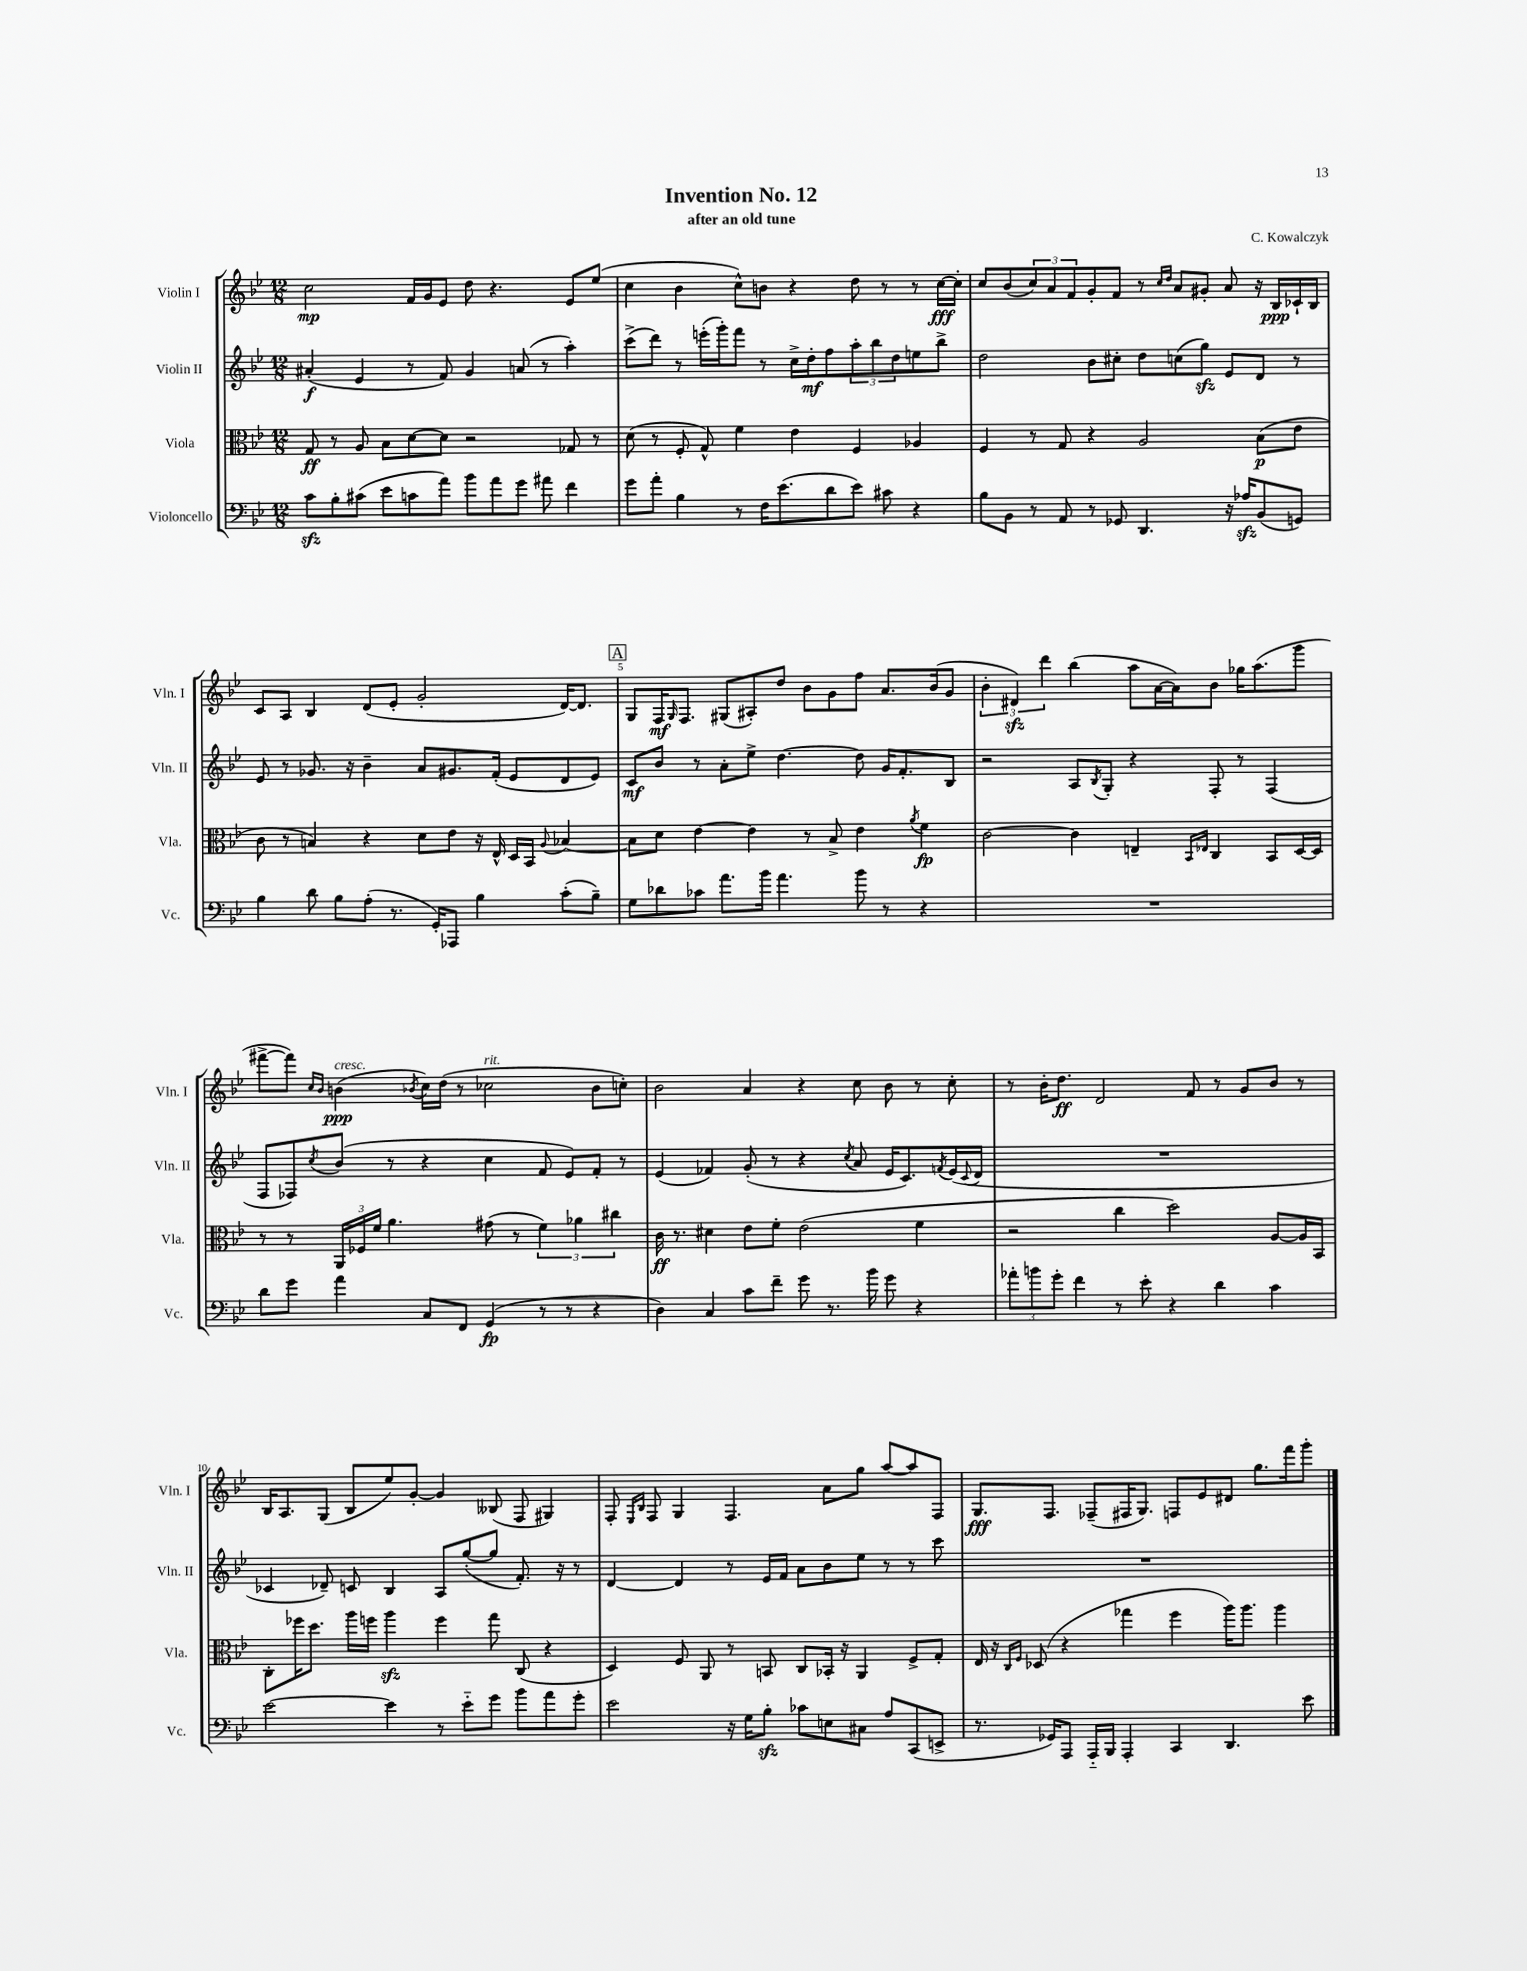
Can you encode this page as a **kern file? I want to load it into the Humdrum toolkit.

**kern	**dynam	**kern	**dynam	**kern	**dynam	**kern	**dynam
*part4	*part4	*part3	*part3	*part2	*part2	*part1	*part1
*staff4	*staff4	*staff3	*staff3	*staff2	*staff2	*staff1	*staff1
*I"Violoncello	*	*I"Viola	*	*I"Violin II	*	*I"Violin I	*
*I'Vc.	*	*I'Vla.	*	*I'Vln. II	*	*I'Vln. I	*
*clefF4	*	*clefC3	*	*clefG2	*	*clefG2	*
*k[b-e-]	*	*k[b-e-]	*	*k[b-e-]	*	*k[b-e-]	*
*M12/8	*	*M12/8	*	*M12/8	*	*M12/8	*
=1	=1	=1	=1	=1	=1	=1	=1
8czz\L	.	8G/	ff	(4a#X'/	f	2cc\	mp
8B-'\	.	8r	.	.	.	.	.
(8c#X\J	.	8A/	.	4e-/	.	.	.
8e-\L	.	8B-\L	.	.	.	.	.
8cn\	.	[8d\	.	8r	.	16f/LL	.
.	.	.	.	.	.	16g/J	.
8a\J)	.	8d\J]	.	8f/)	.	8e-/J	.
8b-\L	.	2r	.	4g/	.	8dd\	.
8a\	.	.	.	.	.	4.r	.
8g\J	.	.	.	(8an/	.	.	.
8a#X\	.	.	.	8r	.	.	.
4f\	.	8G-X/	.	4aa'\)	.	8e-/L	.
.	.	8r	.	.	.	(8ee-/J	.
=2	=2	=2	=2	=2	=2	=2	=2
8g\L	.	(8d\	.	(8ccc^\L	.	4cc\	.
8a'\J	.	8r	.	8ddd\J)	.	.	.
4B-\	.	8F'/	.	8r	.	4b-\	.
.	.	8G^^/)	.	(16eeen'\LL	.	.	.
.	.	.	.	16ggg'\J)	.	.	.
8r	.	4f\	.	8fff\J	.	8cc^^\L)	.
16F\KL	.	.	.	8r	.	8bn\J	.
(8.e-\	.	.	.	.	.	.	.
.	.	4e-\	.	16cc^\LL	.	4r	.
.	.	.	.	16dd'\J	mf	.	.
8d\	.	.	.	8ff\	.	.	.
8e-\J)	.	4F/	.	12aa'\	.	8dd\	.
.	.	.	.	12bb-\	.	.	.
8c#X\	.	.	.	.	.	8r	.
.	.	.	.	12dd\	.	.	.
4r	.	4A-X/	.	8een\	.	8r	.
.	.	.	.	8bb-^\J	.	[16cc\LL	fff
.	.	.	.	.	.	16cc'\JJ]	.
=3	=3	=3	=3	=3	=3	=3	=3
8B-\L	.	4F/	.	2dd\	.	8cc/L	.
8BB-\J	.	.	.	.	.	(8b-/	.
8r	.	8r	.	.	.	12cc/)	.
.	.	.	.	.	.	12a/	.
8AA/	.	8G/	.	.	.	.	.
.	.	.	.	.	.	12f/	.
8r	.	4r	.	8b-\L	.	8g'/	.
8GG-X/	.	.	.	8cc#X'\J	.	8f/J	.
4.DD/	.	2A/	.	8dd\L	.	8r	.
.	.	.	.	.	.	16qqcc/LL	.
.	.	.	.	.	.	16qqdd/JJ	.
.	.	.	.	(8ccn\	.	8a/L	.
.	.	.	.	8ggzz\J)	.	8g#X'/J	.
16r	.	.	.	8e-/L	.	8a/	.
16A-Xzz/KL	.	.	.	.	.	.	.
(8BB-/	.	(8B-\L	p	8d/J	.	16r	.
.	.	.	.	.	.	16B-/LL	ppp
8GGn/J)	.	8e-\J	.	8r	.	16c-X`/	.
.	.	.	.	.	.	16B-/JJ	.
!!LO:LB:g=z
=4	=4	=4	=4	=4	=4	=4	=4
4B-\	.	8c\	.	8e-/	.	8c/L	.
.	.	8r	.	8r	.	8A/J	.
8d\	.	4Bn/)	.	8.g-X/	.	4B-/	.
8B-\L	.	.	.	.	.	.	.
.	.	.	.	16r	.	.	.
(8A'\J	.	4r	.	4b-~\	.	(8d/L	.
8.r	.	.	.	.	.	8e-'/J	.
.	.	8d\L	.	8a/L	.	2g'/	.
16GG'/KL)	.	.	.	.	.	.	.
8AAA-X/J	.	8e-\J	.	8.g#X/	.	.	.
4B-\	.	16r	.	.	.	.	.
.	.	16E-^^/	.	(16f'/Jk	.	.	.
.	.	16D/LL	.	8e-/L	.	.	.
.	.	16BB-/JJ	.	.	.	.	.
.	.	8qqA/	.	.	.	.	.
(8c'\L	.	[4B-X/	.	8d/	.	[16d/KL)	.
.	.	.	.	.	.	8.d/J]	.
8B-~\J)	.	.	.	8e-/J)	.	.	.
!!LO:REH:place=s1:t=A
=5	=5	=5	=5	=5	=5	=5	=5
8G\L	.	8B-\L]	.	8c/L	mf	8G/L	.
8d-X\	.	8d\J	.	8b-/J	.	16F/K	mf
.	.	.	.	.	.	16qqG/	.
.	.	.	.	.	.	8.F/J	.
8c-X\J	.	[4e-\	.	8r	.	.	.
8.a\L	.	.	.	8a'\L	.	(8G#X/L	.
.	.	4e-\]	.	8ee-^\J	.	8A#X'/)	.
16b-\Jk	.	.	.	.	.	.	.
4.a\	.	.	.	[4.dd\	.	8dd/J	.
.	.	8r	.	.	.	8b-\L	.
.	.	8B-^/	.	.	.	8g\	.
8b-\	.	4e-\	.	8dd\]	.	8ff\J	.
8r	.	.	.	16g/KL	.	8.a/L	.
.	.	.	.	8.f'/	.	.	.
.	.	8qa/	.	.	.	.	.
4r	.	4f\	fp	.	.	.	.
.	.	.	.	.	.	(16b-/k	.
.	.	.	.	8B-/J	.	8g/J	.
=6	=6	=6	=6	=6	=6	=6	=6
1.r	.	[2c\	.	2r	.	6b-'\	.
.	.	.	.	.	.	6d#Xzz/)	.
.	.	.	.	.	.	6ddd\	.
.	.	4c\]	.	8A/L	.	(4bb-\	.
.	.	.	.	8qB-/	.	.	.
.	.	.	.	8G'/J	.	.	.
.	.	4En~/	.	4r	.	8aa\L	.
.	.	.	.	.	.	[16a\L	.
.	.	.	.	.	.	16a\J])	.
.	.	16qqBB-/LL	.	.	.	.	.
.	.	16qqE-X/JJ	.	.	.	.	.
.	.	4C/	.	8F'/	.	8b-\J	.
.	.	.	.	8r	.	16gg-X\KL	.
.	.	.	.	.	.	(8.aa\	.
.	.	8BB-/L	.	(4F/	.	.	.
.	.	[16D/L	.	.	.	8ggg\J	.
.	.	16D/JJ]	.	.	.	.	.
!!LO:LB:g=z
=7	=7	=7	=7	=7	=7	=7	=7
8d\L	.	8r	.	8F/L	.	[8fff#X^\L	.
8g\J	.	8r	.	8F-X/)	.	8fff#\J])	.
.	.	.	.	.	.	16qqcc/LL	.
.	.	.	.	8qcc/	.	16qqb-/JJ	.
!	!	!	!	!	!	!LO:TX:a:i:t=cresc.	!
4a\	.	24AA/LL	.	(8b-/J	.	(4bn\	ppp
.	.	24F-X/	.	.	.	.	.
.	.	24f/JJ	.	.	.	.	.
.	.	4.a\	.	8r	.	.	.
.	.	.	.	.	.	8qb-X/	.
8C/L	.	.	.	4r	.	16cc\LL)	.
.	.	.	.	.	.	(16dd\JJ	.
8FF/J	.	.	.	.	.	8r	.
!	!	!	!	!	!	!LO:TX:a:i:t=rit.	!
(4GG/	fp	(8g#X\	.	4cc\	.	2cc-X\	.
.	.	8r	.	.	.	.	.
8r	.	6f\)	.	8f/	.	.	.
8r	.	.	.	8e-/L)	.	.	.
.	.	6a-X\	.	.	.	.	.
4r	.	.	.	8f'/J	.	8b-\L	.
.	.	6cc#X\	.	.	.	.	.
.	.	.	.	8r	.	8ccn'\J)	.
=8	=8	=8	=8	=8	=8	=8	=8
4D\)	.	16c\	ff	(4e-/	.	2b-\	.
.	.	8.r	.	.	.	.	.
4C/	.	4d#X\	.	4f-X/)	.	.	.
8c\L	.	8e-\L	.	(8g'/	.	4a/	.
8f~\J	.	8f'\J	.	8r	.	.	.
8g\	.	(2e-\	.	4r	.	4r	.
8.r	.	.	.	.	.	.	.
.	.	.	.	8qcc/	.	.	.
.	.	.	.	8a/	.	8cc\	.
16b-\	.	.	.	.	.	.	.
8g\	.	.	.	16e-/KL	.	8b-\	.
.	.	.	.	8.c/)	.	.	.
4r	.	4f\	.	.	.	8r	.
.	.	.	.	8qfn/	.	.	.
.	.	.	.	(16e-/L	.	8cc'\	.
.	.	.	.	8qqc/	.	.	.
.	.	.	.	16d/JJ	.	.	.
=9	=9	=9	=9	=9	=9	=9	=9
12a-X'\L	.	2r	.	1.r	.	8r	.
12bn\	.	.	.	.	.	.	.
.	.	.	.	.	.	16b-'\KL	.
12g'\J	.	.	.	.	.	.	.
.	.	.	.	.	.	8.dd\J	ff
4f\	.	.	.	.	.	.	.
.	.	.	.	.	.	2d/	.
8r	.	4cc\	.	.	.	.	.
8e-'\	.	.	.	.	.	.	.
4r	.	2dd\)	.	.	.	.	.
.	.	.	.	.	.	8f/	.
4d\	.	.	.	.	.	8r	.
.	.	.	.	.	.	8g/L	.
4c\	.	[8A/L	.	.	.	8b-/J	.
.	.	16A/L]	.	.	.	8r	.
.	.	16BB-/JJ	.	.	.	.	.
!!LO:LB:g=z
=10	=10	=10	=10	=10	=10	=10	=10
[2e-\	.	8C'\L	.	4c-X/	.	16B-/KL	.
.	.	.	.	.	.	8.A/	.
.	.	16ff-X\K	.	.	.	.	.
.	.	8.dd\J	.	.	.	.	.
.	.	.	.	8d-X~/)	.	(8G/J	.
.	.	16aa\LL	.	8cn/	.	8B-/L	.
.	.	16ffn\JJ	.	.	.	.	.
4e-\]	.	4aazz\	.	4B-/	.	8ee-/)	.
.	.	.	.	.	.	[8g'/J	.
8r	.	4ff\	.	8A/L	.	4g/]	.
8e-\L	.	.	.	([8gg'/	.	.	.
8g\J	.	8gg\	.	8gg/J]	.	(8B--X/	.
8b-\L	.	(8C/	.	8.f'/)	.	8F/	.
8a\	.	4r	.	.	.	4G#X/)	.
.	.	.	.	16r	.	.	.
8g'\J	.	.	.	8r	.	.	.
=11	=11	=11	=11	=11	=11	=11	=11
2e-\	.	4D/)	.	[4d/	.	8F'/	.
.	.	.	.	.	.	16qqE-/LL	.
.	.	.	.	.	.	16qqB-/JJ	.
.	.	.	.	.	.	8F/	.
.	.	8F/	.	4d/]	.	4G/	.
.	.	8AA/	.	.	.	.	.
16r	.	8r	.	8r	.	4.F/	.
16G\KL	.	.	.	.	.	.	.
8B-zz'\J	.	8BBn/	.	16e-/LL	.	.	.
.	.	.	.	16f/JJ	.	.	.
8c-X\L	.	8C/L	.	8a\L	.	.	.
8En\	.	16BB-X'/Jk	.	8b-\	.	8a\L	.
.	.	16r	.	.	.	.	.
8C#X\J	.	4AA/	.	8ee-\J	.	8gg\J	.
8A/L	.	.	.	8r	.	[8aa/L	.
(8CC/	.	8F^/L	.	8r	.	8aa/]	.
8EEn^/J	.	8G'/J	.	8ccc\	.	8F/J	.
=12	=12	=12	=12	=12	=12	=12	=12
8.r	.	16E-/	.	1.r	.	8.G/L	fff
.	.	16r	.	.	.	.	.
.	.	16qqC/LL	.	.	.	.	.
.	.	16qqF/JJ	.	.	.	.	.
.	.	(8D-X/	.	.	.	.	.
16GG-X/KL)	.	.	.	.	.	8.F/J	.
8AAA/J	.	4r	.	.	.	.	.
16AAA/LL	.	.	.	.	.	(8F-X~/L	.
16BBB-/JJ	.	.	.	.	.	.	.
4AAA'/	.	4gg-X\	.	.	.	16F#X/K	.
.	.	.	.	.	.	8.G/J)	.
4CC/	.	4ff\	.	.	.	8Fn/L	.
.	.	.	.	.	.	8e-/	.
4.DD/	.	16aa\KL)	.	.	.	8d#X/J	.
.	.	8.aa\J	.	.	.	.	.
.	.	.	.	.	.	8.gg\L	.
.	.	4aa\	.	.	.	.	.
.	.	.	.	.	.	16fff\k	.
8e-\	.	.	.	.	.	8ggg'\J	.
==	==	==	==	==	==	==	==
*-	*-	*-	*-	*-	*-	*-	*-
